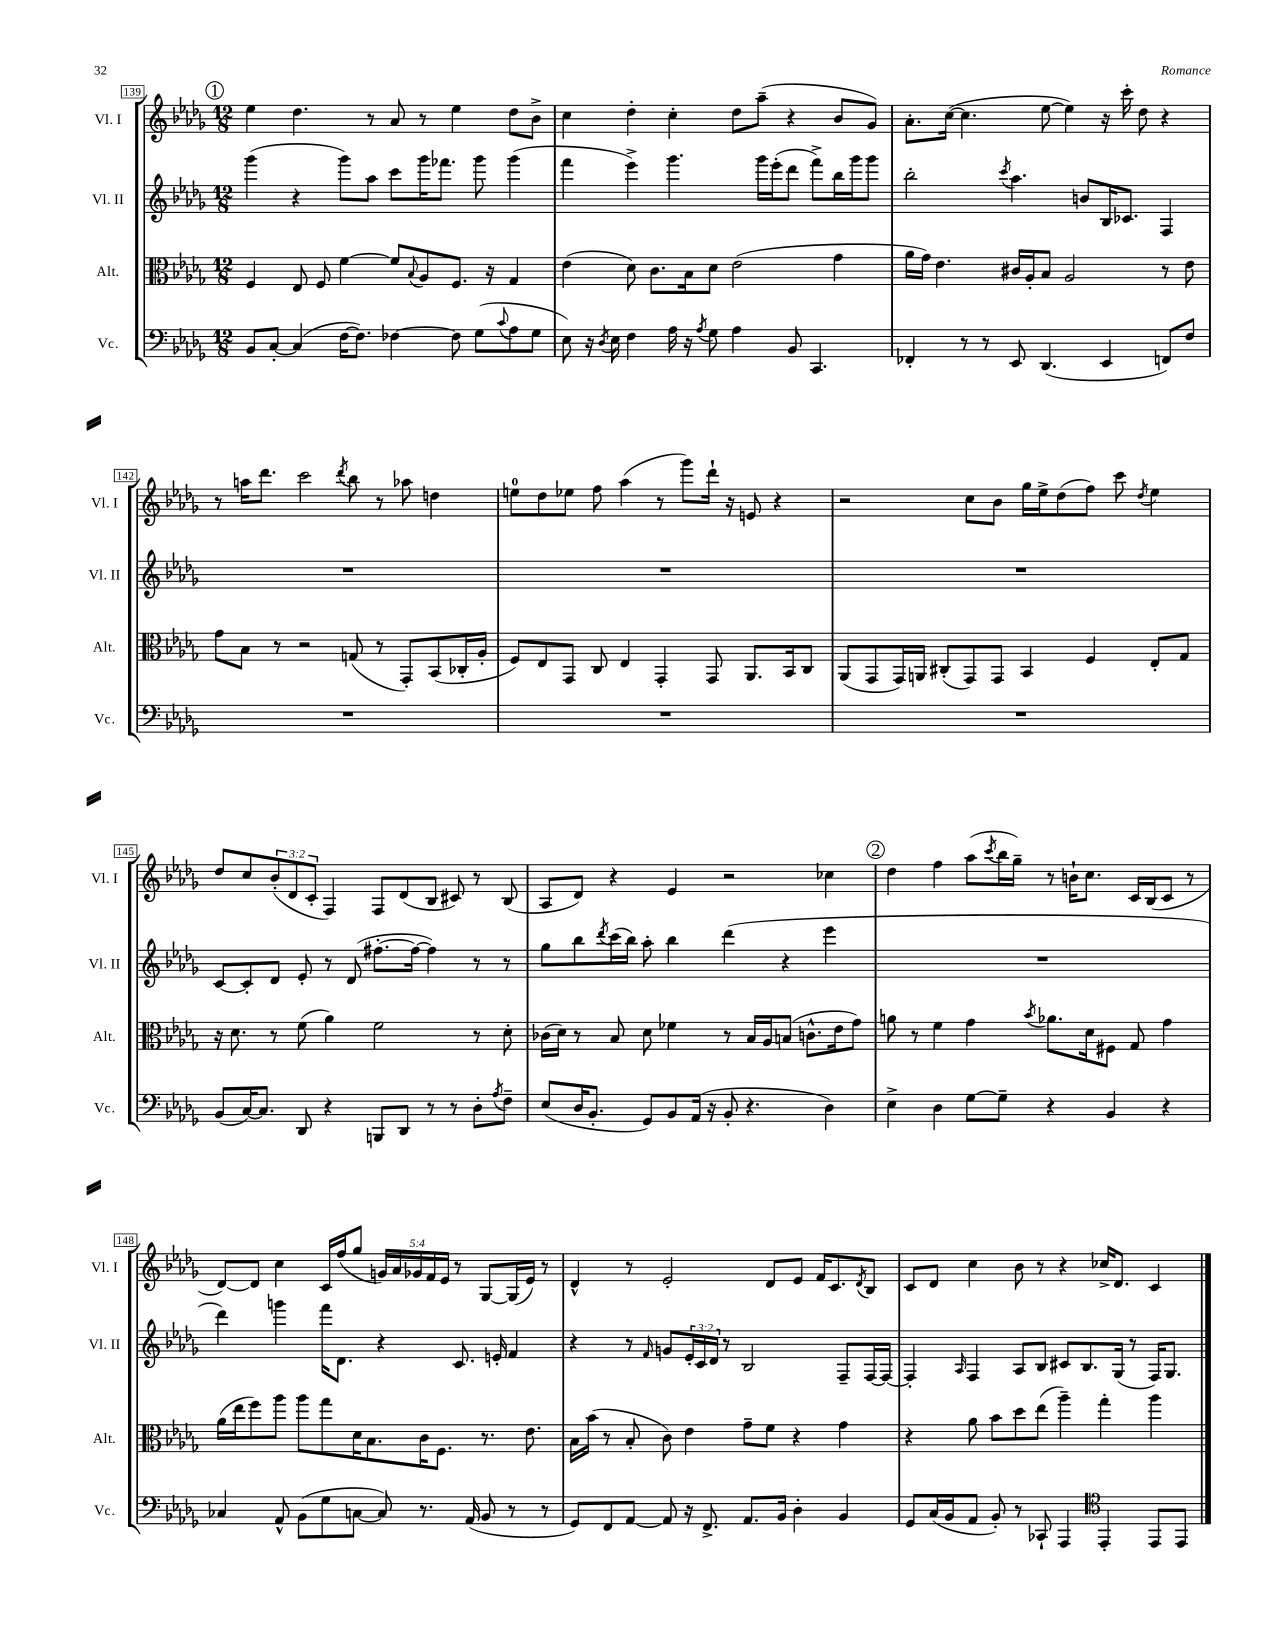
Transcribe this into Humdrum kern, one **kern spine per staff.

**kern	**kern	**kern	**kern
*staff4	*staff3	*staff2	*staff1
*clefF4	*clefC3	*clefG2	*clefG2
*k[b-e-a-d-g-]	*k[b-e-a-d-g-]	*k[b-e-a-d-g-]	*k[b-e-a-d-g-]
*M12/8	*M12/8	*M12/8	*M12/8
8BB-	4F	(4ggg-	4ee-
[8C'	.	.	.
(4C]	8E-	4r	4.dd-
.	8F	.	.
[16F	[4f	8ggg-)	.
8.F])	.	.	.
.	.	8aa-	8r
[4F-	8f]	8ccc	8a-
.	8qqB-	.	.
.	8A-	16ggg-	8r
.	.	8.fff-	.
8F-]	8.F	.	4ee-
(8G-	.	8ggg-	.
.	16r	.	.
8qqc	.	.	.
8A-	4G-	(4ggg-	8dd-
8G-	.	.	8b-^
=	=	=	=
8E-)	(4e-	4fff	4cc
16r	.	.	.
8qD-	.	.	.
16E-	.	.	.
4F	8d-)	4eee-^)	4dd-'
.	8.c	.	.
16A-	.	4.ggg-	4cc'
16r	16B-	.	.
8qA-	.	.	.
8G-	8d-	.	.
4A-	(2e-	.	8dd-
.	.	16ggg-	(8aa-~
.	.	(16eee-'	.
8BB-	.	8ddd-	4r
4.CC	.	8fff^)	.
.	4g-	16bb-	8b-
.	.	16ggg-	.
.	.	8ggg-	8g-)
=	=	=	=
4FF-'	16a-	2bb-'	8.a-'
.	16g-)	.	.
.	4.e-	.	.
.	.	.	([16cc
8r	.	.	4.cc]
8r	.	.	.
.	.	8qccc	.
8EE-	16c#	4.aa-	.
.	16A-'	.	.
(4.DD-	8B-	.	[8ee-
.	2A-	.	4ee-])
.	.	8b	.
4EE-	.	16B-	16r
.	.	8.c-	16ccc'
.	.	.	8dd-
8FF)	8r	4F	4r
8F	8e-	.	.
=	=	=	=
1.r	8g-	1.r	8r
.	8B-	.	16aa
.	.	.	8.ddd-
.	8r	.	.
.	2r	.	2ccc
.	.	.	8qddd-
.	(8G	.	8bb-
.	8r	.	8r
.	8GG-')	.	8aa-
.	(8BB-	.	4dd
.	16C-'	.	.
.	16A-'	.	.
=	=	=	=
1.r	8F)	1.r	8ee
.	8E-	.	8dd-
.	8GG-	.	8ee-
.	8C	.	8ff
.	4E-	.	(4aa-
.	4GG-'	.	8r
.	.	.	8ggg-)
.	8GG-	.	16ddd-`
.	.	.	16r
.	8.AA-	.	8e
.	.	.	4r
.	16BB-	.	.
.	8C	.	.
=	=	=	=
1.r	(8AA-	1.r	2r
.	8GG-	.	.
.	16GG-)	.	.
.	16AA	.	.
.	(8C#'	.	.
.	8GG-)	.	8cc
.	8GG-	.	8b-
.	4BB-	.	16gg-
.	.	.	16ee-^
.	.	.	(8dd-
.	4F	.	8ff)
.	.	.	8ccc
.	.	.	8qdd-
.	8E-'	.	4ee-
.	8G-	.	.
=	=	=	=
(8BB-	16r	[8c	8dd-
.	8.d-	.	.
[16C)	.	8c']	8cc
8.C]	.	.	.
.	8r	8d-	(12b-'
.	.	.	12d-
8DD-	(8f	8e-'	.
.	.	.	12c'
4r	4a-)	8r	4F)
.	.	(8d-	.
8BBB	2f	[8.ff#'	8F
8DD-	.	.	(8d-
.	.	16ff#_	.
8r	.	4ff#])	8B-
8r	.	.	8c#)
8D-'	8r	8r	8r
8qA-	.	.	.
8F~	8d-'	8r	(8B-
=	=	=	=
(8E-	(16c-	8gg-	8A-
.	16d-)	.	.
16D-	8r	8bb-	8d-)
8.BB-'	.	.	.
.	.	8qddd-	.
.	8B-	(16ccc	4r
.	.	16bb-)	.
8GG-)	8d-	8aa-'	.
8BB-	4f-	4bb-	4e-
(16AA-	.	.	.
16r	.	.	.
8BB-'	8r	(4ddd-	2r
4.r	16B-	.	.
.	16A-	.	.
.	(8B	4r	.
.	8.c^^	.	.
4D-)	.	4eee-	4cc-
.	16e-	.	.
.	8g-)	.	.
=	=	=	=
4E-^	8a	1.r	4dd-
.	8r	.	.
4D-	4f	.	4ff
[8G-	4g-	.	(8aa-
.	.	.	8qccc
8G-~]	.	.	16bb-
.	.	.	16gg-~)
.	8qb-	.	.
4r	8.a-	.	8r
.	.	.	16b`
.	16d-	.	8.cc
4BB-	8F#	.	.
.	8G-	.	16c
.	.	.	(16B-
4r	4g-	.	8c
.	.	.	8r
=	=	=	=
4C-	(16a-	4ddd-)	[8d-)
.	16ee-	.	.
.	8ff)	.	8d-]
8AA-^^	8aa-	4ggg	4cc
(8BB-	8aa-	.	.
8G-	8gg-	16fff	16c
.	.	8.d-	(16ff
[8C	16d-	.	8gg-
.	8.B-	.	.
8C])	.	4r	20g)
.	.	.	20a-
.	.	.	20g-
8.r	16c	.	.
.	.	.	20f
.	8.F	.	.
.	.	.	20e-
.	.	8.c	8r
(16AA-	.	.	.
8BB-	8.r	.	[8G-
.	.	16e'	.
8r	.	4f	(16G-]
.	8.e-	.	16e-)
8r	.	.	8r
=	=	=	=
8GG-)	16B-	4r	4d-^^
.	(16b-	.	.
8FF	8r	.	.
[8AA-	8B-'	8r	8r
.	.	16qqf	.
8AA-]	8c)	8g	2e-'
16r	4e-	24e-'	.
.	.	24c	.
8.FF^	.	.	.
.	.	24d-	.
.	.	8r	.
8.AA-	8g-~	2B-	.
.	8f	.	8d-
16BB-	.	.	.
4D-'	4r	.	8e-
.	.	.	16f
.	.	.	8.c
4BB-	4g-	8F~	.
.	.	.	8qd-
.	.	[16F	8B-
.	.	16F_	.
=	=	=	=
8GG-	4r	4F']	8c
(16C	.	.	8d-
16BB-	.	.	.
.	.	16qqA-	.
8AA-	8a-	4F	4cc
8BB-')	8b-	.	.
8r	8dd-	8A-	8b-
8CC-`	(8ee-	8B-	8r
4AAA-	4aa-~)	8c#	4r
.	.	8.B-	.
*clefC4	*	*	*
4EE-'	4gg-'	.	16cc-^
.	.	(16G-	8.d-
.	.	8r	.
8EE-	4aa-	16F)	4c
.	.	8.G-	.
8EE-	.	.	.
==	==	==	==
*-	*-	*-	*-
